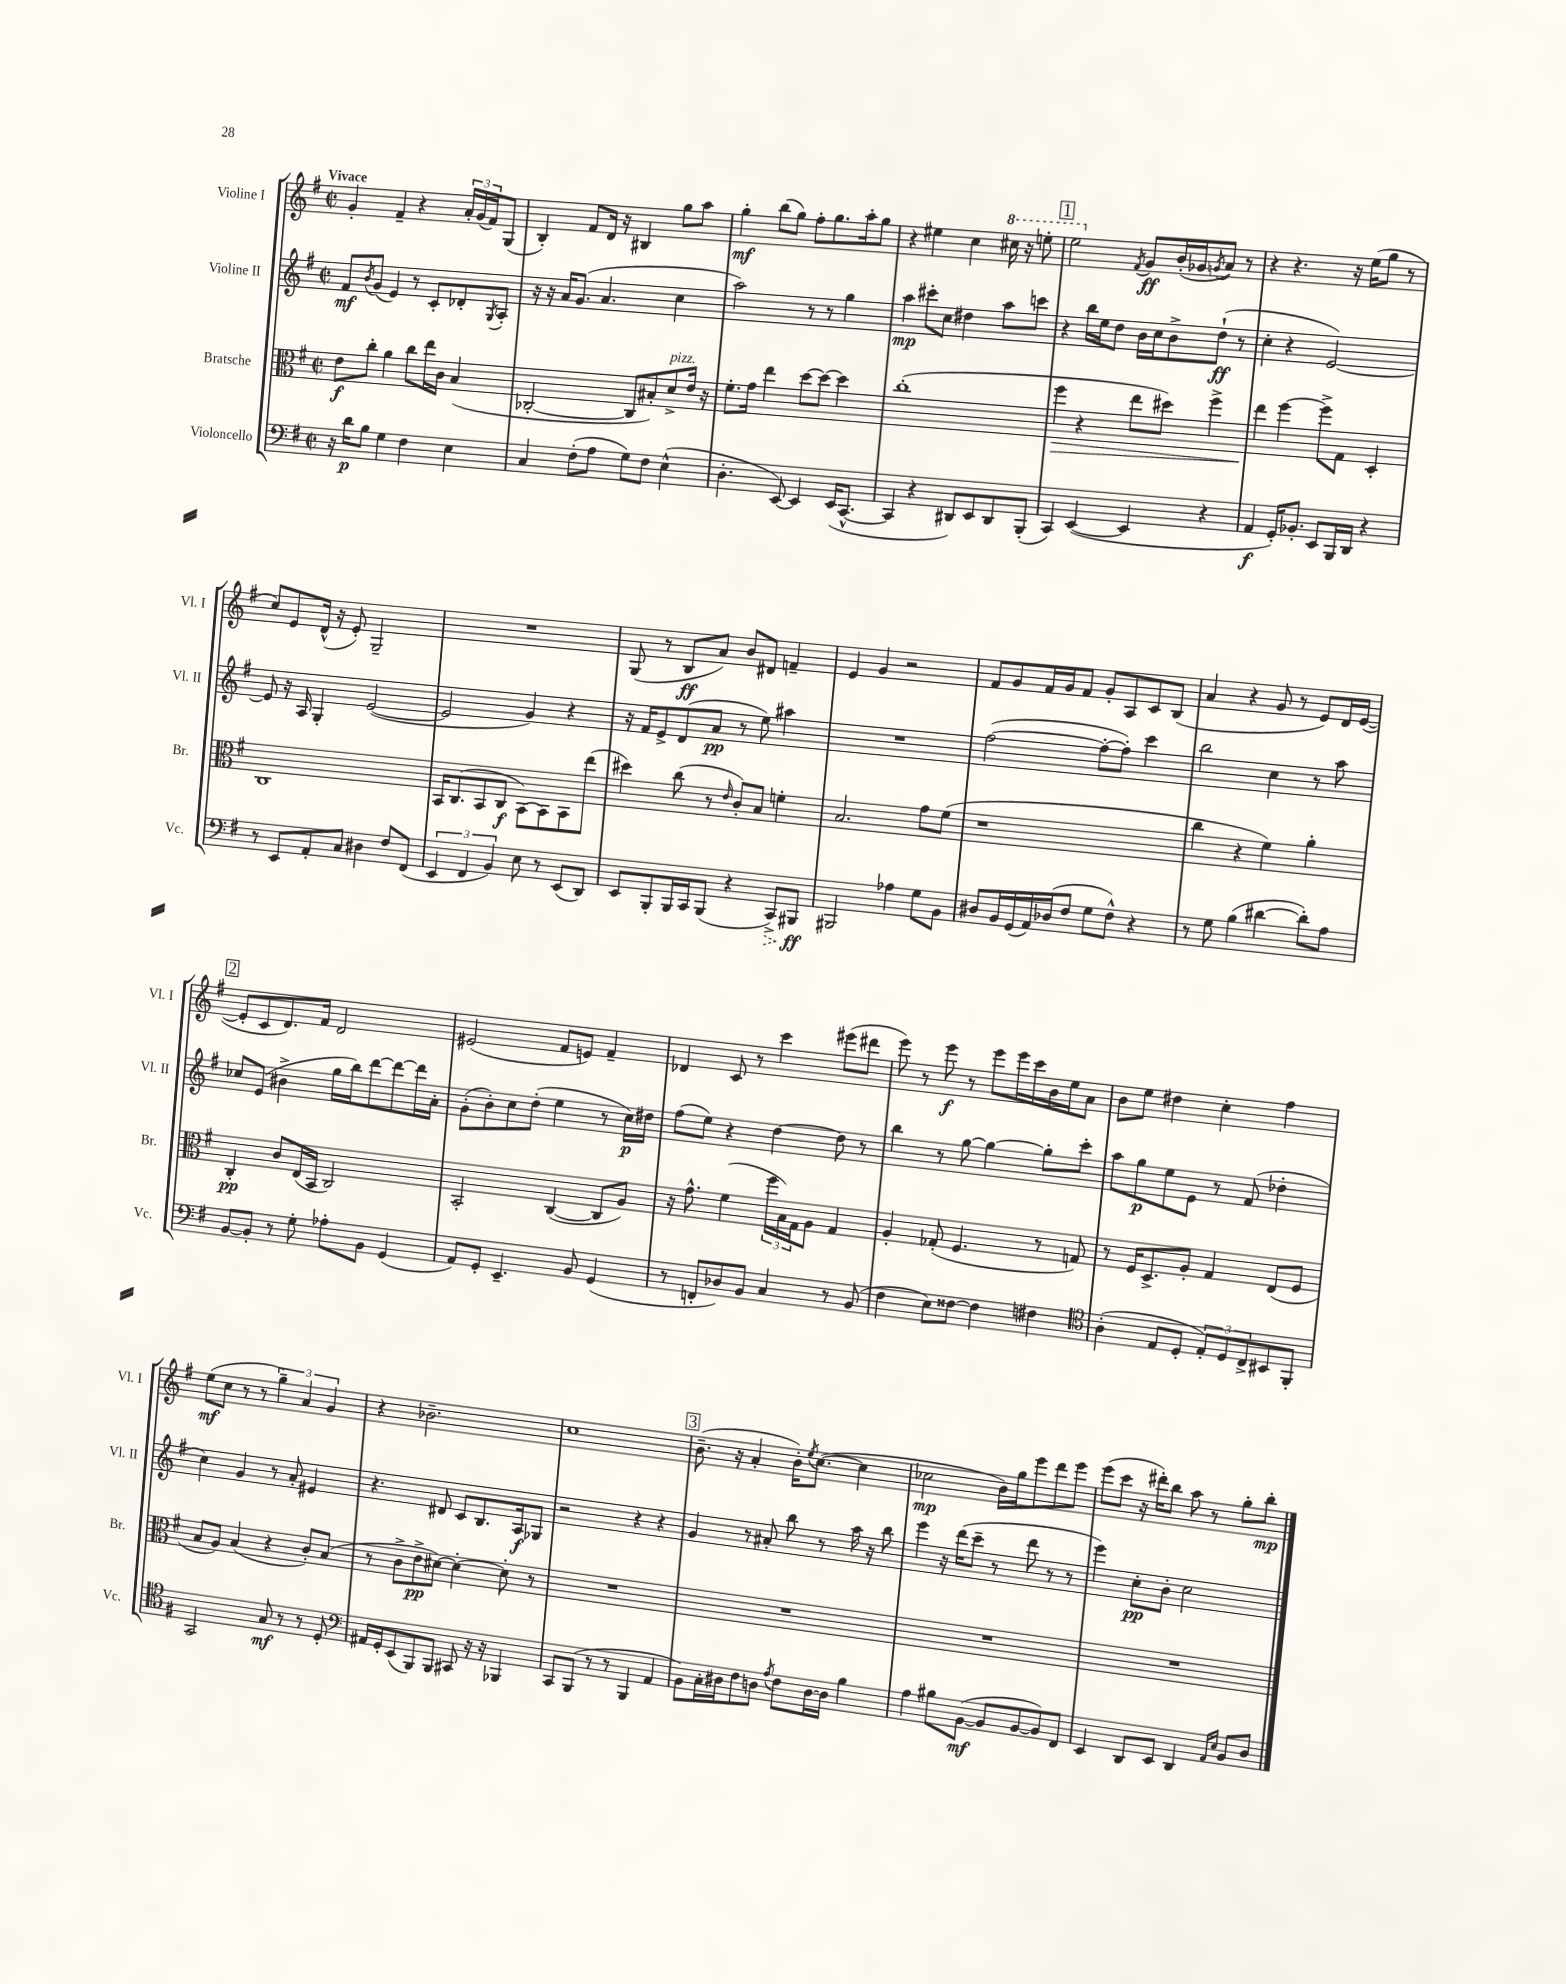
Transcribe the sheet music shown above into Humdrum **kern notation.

**kern	**dynam	**kern	**dynam	**kern	**dynam	**kern	**dynam
*part4	*part4	*part3	*part3	*part2	*part2	*part1	*part1
*staff4	*staff4	*staff3	*staff3	*staff2	*staff2	*staff1	*staff1
*I"Violoncello	*	*I"Bratsche	*	*I"Violine II	*	*I"Violine I	*
*I'Vc.	*	*I'Br.	*	*I'Vl. II	*	*I'Vl. I	*
*clefF4	*	*clefC3	*	*clefG2	*	*clefG2	*
*k[f#]	*	*k[f#]	*	*k[f#]	*	*k[f#]	*
*M2/2	*	*M2/2	*	*M2/2	*	*M2/2	*
*met(c|)	*	*met(c|)	*	*met(c|)	*	*met(c|)	*
=1	=1	=1	=1	=1	=1	=1	=1
!	!	!	!	!	!	!LO:TX:a:B:t=Vivace	!
16r	.	8e\L	f	8f#/L	mf	4g'/	.
16d\KL	p	.	.	.	.	.	.
.	.	.	.	8qb/	.	.	.
8B\J	.	8cc'\J	.	(8g/J	.	.	.
4G\	.	4a\	.	4e/)	.	4f#~/	.
4F#\	.	8cc\L	.	8r	.	4r	.
.	.	16ee\L	.	8c'/L	.	.	.
.	.	16c\JJ	.	.	.	.	.
4E\	.	(4B/	.	8d-X'/	.	24a'/LL	.
.	.	.	.	.	.	(24g/	.
.	.	.	.	.	.	24f#/J)	.
.	.	.	.	8qG/	.	.	.
.	.	.	.	8A'/J	.	(8G/J	.
=2	=2	=2	=2	=2	=2	=2	=2
4C/	.	[2C-X'/	.	16r	.	4B'/)	.
.	.	.	.	16r	.	.	.
.	.	.	.	16a/KL	.	.	.
.	.	.	.	(8.g/J	.	.	.
(8F#'\L	.	.	.	.	.	8f#/L	.
8A\J	.	.	.	4.a/	.	16d/Jk	.
.	.	.	.	.	.	16r	.
8G\L)	.	8C-/L]	.	.	.	4B#X/	.
8F#\J	.	8B#X'/)	.	.	.	.	.
!	!	!LO:TX:a:i:t=pizz.	!	!	!	!	!
(4E^^\	.	8d^/	.	4cc\	.	8gg\L	.
.	.	16e/Jk	.	.	.	8aa\J	.
.	.	16r	.	.	.	.	.
=3	=3	=3	=3	=3	=3	=3	=3
4.D'\	.	8.f#'\L	.	2aa\)	.	4gg'\	mf
.	.	16g\Jk	.	.	.	.	.
.	.	4ee\	.	.	.	(8bb\L	.
[8EE/)	.	.	.	.	.	8gg\J)	.
4EE/]	.	[8dd\L	.	8r	.	8ff#'\L	.
.	.	8dd\J_	.	8r	.	8.gg\	.
(16EE/KL	.	4dd\]	.	4gg\	.	.	.
[8.CC^^/J	.	.	.	.	.	16aa'\k	.
.	.	.	.	.	.	8gg\J	.
=4	=4	=4	=4	=4	=4	=4	=4
4CC/]	.	(1cc'	.	4aa\	mp	4r	.
4r	.	.	.	8ccc#X'\L	.	4ee#X\	.
.	.	.	.	8cc\J	.	.	.
8DD#X/L)	.	.	.	4dd#X\	.	4cc\	.
8EE/	.	.	.	.	.	.	.
*	*	*	*	*	*	*8va	*
8DD#/	.	.	.	8aa\L	.	16ccc#X\	.
.	.	.	.	.	.	16r	.
(8BBB'/J	.	.	.	8cccn\J	.	8eeen'\	.
!!LO:REH:place=s1:t=1
=5	=5	=5	=5	=5	=5	=5	=5
!	!	!	!LO:HP:b	!	!	!	!
4CC/)	.	4ff#\	>	4r	.	2eee\	.
([4EE/	.	4r	.	16bb\LL	.	.	.
.	.	.	.	16ee\J	.	.	.
.	.	.	.	8dd\J	.	.	.
*	*	*	*	*	*	*X8va	*
.	.	.	.	.	.	8qf#/	.
4EE/]	.	8ee\L	.	16b\LL	.	8g/L	ff
.	.	.	.	16cc\J	.	.	.
.	.	8dd#X\J)	.	8b^\	.	(16b'/L	.
.	.	.	.	.	.	16g-X/J	.
.	.	.	.	.	.	8qgn/	.
4r	.	4ff#^\	.	(8dd`\J	ff	8a/J)	.
.	.	.	.	8r	.	8r	.
=6	=6	=6	=6	=6	=6	=6	=6
4AA/	f	4ee\	.	4cc'\	.	4r	.
16GG'/KL)	.	[4ff#\	]	4r	.	4.r	.
8.BB-X'/J	.	.	.	.	.	.	.
8EE/L	.	8ff#^\L]	.	[2e/)	.	.	.
16BBB/L	.	8G\J	.	.	.	16r	.
16DD/JJ	.	.	.	.	.	(16ee\KL	.
4r	.	4D'/	.	.	.	8gg\J	.
.	.	.	.	.	.	8r	.
!!LO:LB:g=z
=7	=7	=7	=7	=7	=7	=7	=7
8r	.	1C	.	8e/]	.	8cc/L)	.
8EE/L	.	.	.	16r	.	8e/	.
.	.	.	.	16A/	.	.	.
8AA'/	.	.	.	4G'/	.	(16d^^/Jk	.
.	.	.	.	.	.	16r	.
8C/J	.	.	.	.	.	8e'/)	.
4D#X\	.	.	.	([2e/	.	2G~/	.
8F#/L	.	.	.	.	.	.	.
(8FF#/J	.	.	.	.	.	.	.
=8	=8	=8	=8	=8	=8	=8	=8
6EE/	.	16BB/KL	.	2e/]	.	1r	.
.	.	(8.C/	.	.	.	.	.
6FF#/	.	.	.	.	.	.	.
.	.	8BB/	.	.	.	.	.
6BB/)	.	.	.	.	.	.	.
.	.	8C/J	f	.	.	.	.
8E\	.	[8BB\L)	.	4g/)	.	.	.
8r	.	8BB\]	.	.	.	.	.
(8EE/L	.	8BB\	.	4r	.	.	.
8DD/J)	.	(8ee\J	.	.	.	.	.
=9	=9	=9	=9	=9	=9	=9	=9
8EE/L	.	4dd#X\)	.	16r	.	(8G/	.
.	.	.	.	16f#/KL	.	.	.
8BBB'/	.	.	.	8e^/	.	8r	.
16BBB/L	.	(8cc\	.	(8d/	.	8B/L	ff
16CC/J	.	.	.	.	.	.	.
(8BBB/J	.	8r	.	8a/J	pp	8a/J)	.
.	.	16qqe/	.	.	.	.	.
4r	.	8c'/L)	.	8r	.	8b/L	.
.	.	8B/J	.	8ee\)	.	8d#X/J	.
!	!LO:HP:b	!	!	!	!	!	!
8CC^/L)	>	4fn'\	.	4aa#X\	.	4fn~/	.
8BBB#X/J	ff	.	.	.	.	.	.
.	]	.	.	.	.	.	.
=10	=10	=10	=10	=10	=10	=10	=10
2BBB#X/	.	2.B/	.	1r	.	4e/	.
.	.	.	.	.	.	4g/	.
4A-X\	.	.	.	.	.	2r	.
8G\L	.	8g\L	.	.	.	.	.
8BB\J	.	(8f#\J	.	.	.	.	.
=11	=11	=11	=11	=11	=11	=11	=11
8D#X/L	.	1r	.	([2ff#\	.	8f#/L	.
16BB/L	.	.	.	.	.	8g/	.
(16GG/	.	.	.	.	.	.	.
16AA/)	.	.	.	.	.	16f#/L	.
(16D-X/J	.	.	.	.	.	16g/J	.
8F#/J	.	.	.	.	.	8f#/J	.
8G\L	.	.	.	8ff#'\L_	.	8g'/L	.
8F#^^\J)	.	.	.	8ff#'\J])	.	8A/	.
4r	.	.	.	4ccc\	.	8c/	.
.	.	.	.	.	.	(8B/J	.
=12	=12	=12	=12	=12	=12	=12	=12
8r	.	4cc\	.	2bb\	.	4a/	.
8G\	.	.	.	.	.	.	.
(4B\	.	4r	.	.	.	4r	.
[4d#X\	.	4f#\)	.	4cc\	.	8g/	.
.	.	.	.	.	.	8r	.
8d#'\L])	.	4a'\	.	8r	.	8e/L)	.
8A\J	.	.	.	8aa\	.	16d/L	.
.	.	.	.	.	.	([16e/JJ	.
!!LO:LB:g=z
!!LO:REH:place=s1:t=2
=13	=13	=13	=13	=13	=13	=13	=13
[8BB/L	.	4C'/	pp	8cc-X/L	.	8e'/L]	.
8BB'/J]	.	.	.	(8e/J	.	8c/	.
8r	.	8c/L	.	4b#X^\	.	8.d/)	.
8G'\	.	(16E/L	.	.	.	.	.
.	.	16BB/JJ	.	.	.	16f#/Jk	.
8A-X'\L	.	2C/)	.	16gg\LL	.	2d/	.
.	.	.	.	16bb\J)	.	.	.
8BB\J	.	.	.	[8ddd\	.	.	.
(4GG/	.	.	.	8ddd\_	.	.	.
.	.	.	.	16ddd\L]	.	.	.
.	.	.	.	16a'\JJ	.	.	.
=14	=14	=14	=14	=14	=14	=14	=14
8AA/L)	.	2BB'/	.	(8g'\L	.	(2e#X/	.
8GG'/J	.	.	.	8b'\)	.	.	.
4.EE~/	.	.	.	8cc\	.	.	.
.	.	.	.	(8dd'\J	.	.	.
.	.	([4C/	.	4ee\	.	8f#/L	.
8BB/	.	.	.	.	.	8en/J)	.
(4GG/	.	8C/L]	.	8r	.	4f#~/	.
.	.	8A/J)	.	16cc\LL)	p	.	.
.	.	.	.	16dd#X\JJ	.	.	.
=15	=15	=15	=15	=15	=15	=15	=15
8r	.	16r	.	(8ff#\L	.	4d-X/	.
.	.	8.g^^\	.	.	.	.	.
8FFn'/L	.	.	.	8ee\J)	.	.	.
8D-X/)	.	(4f#\	.	4r	.	8c/	.
8BB/J	.	.	.	.	.	8r	.
4C/	.	24ff#\LL	.	[4dd\	.	4ccc\	.
.	.	24B\)	.	.	.	.	.
.	.	24G\J	.	.	.	.	.
.	.	8A\J	.	.	.	.	.
8r	.	4G/	.	8dd\]	.	(8eee#X\L	.
(8BB/	.	.	.	8r	.	8ddd#X\J	.
=16	=16	=16	=16	=16	=16	=16	=16
4F#\	.	4A'/	.	4bb\	.	8eee\)	.
.	.	.	.	.	.	8r	.
8E\L)	.	(8G-X'/	.	8r	.	8eee\	f
[8F##X\J	.	4.F#/	.	[8gg\	.	8r	.
4F##\]	.	.	.	4gg\_	.	8eee\L	.
.	.	.	.	.	.	16eee\L	.
.	.	.	.	.	.	16ccc\	.
4F#X\	.	8r	.	8gg'\L]	.	16b\	.
.	.	.	.	.	.	16ee\J	.
.	.	8Gn/)	.	8ccc'\J	.	8a\J	.
=17	=17	=17	=17	=17	=17	=17	=17
*clefC4	*	*	*	*	*	*	*
(4A'\	.	8r	.	8aa\L	.	8b\L	.
.	.	16F#/KL	.	8gg\	p	8ee\J	.
.	.	8.D^/	.	.	.	.	.
8E/L	.	.	.	8ee\	.	4dd#X\	.
8D'/J	.	8A'/J	.	8e\J	.	.	.
12E'/L)	.	4G/	.	8r	.	4cc'\	.
12D/	.	.	.	.	.	.	.
.	.	.	.	(8f#/	.	.	.
12C^/	.	.	.	.	.	.	.
8BB#X/	.	(8E/L	.	4dd-X'\	.	4ff#\	.
8FF#'/J	.	8F#/J	.	.	.	.	.
!!LO:LB:g=z
=18	=18	=18	=18	=18	=18	=18	=18
2GG/	.	8B/L	.	4cc\)	.	(8ee\L	mf
.	.	8A/J)	.	.	.	8cc\J	.
.	.	(4B/	.	4g/	.	8r	.
.	.	.	.	.	.	8r	.
8G/	mf	4r	.	8r	.	6gg~\)	.
8r	.	.	.	8a'/	.	.	.
.	.	.	.	.	.	6a/	.
8r	.	8c'/L)	.	4e#X/	.	.	.
.	.	.	.	.	.	6g/	.
8D'/	.	(8B/J	.	.	.	.	.
=19	=19	=19	=19	=19	=19	=19	=19
*clefF4	*	*	*	*	*	*	*
16AA#X/LL	.	8r	.	4.r	.	4r	.
16GG'/J	.	.	.	.	.	.	.
(8EE/	.	8c^\L	.	.	.	.	.
8BBB/)	.	8e^\	pp	.	.	2.b-X~\	.
8BBB/J	.	[8d#X\J)	.	8d#X/	.	.	.
8CC#X/	.	4d#'\_	.	8c/L	.	.	.
16r	.	.	.	8.B/	.	.	.
16r	.	.	.	.	.	.	.
4BBB-X/	.	8d#'\]	.	.	.	.	.
.	.	.	.	16A/k	f	.	.
.	.	8r	.	8G-X/J	.	.	.
=20	=20	=20	=20	=20	=20	=20	=20
8CC/L	.	1r	.	2r	.	1cc	.
(8BBB/J	.	.	.	.	.	.	.
8r	.	.	.	.	.	.	.
8r	.	.	.	.	.	.	.
4BBB/	.	.	.	4r	.	.	.
4AA/	.	.	.	4r	.	.	.
!!LO:REH:place=s1:t=3
=21	=21	=21	=21	=21	=21	=21	=21
8BB\L)	.	1r	.	4g/	.	(8.b~\	.
16C'\L	.	.	.	.	.	.	.
16D#X\J	.	.	.	.	.	16r	.
8F#\	.	.	.	8r	.	4a'/	.
8Dn\J	.	.	.	8a#X'/	.	.	.
8qA/	.	.	.	.	.	.	.
8F#\L	.	.	.	8bb\	.	16b'\KL)	.
.	.	.	.	.	.	8qee/	.
.	.	.	.	.	.	([8.cc\J	.
[16D\L	.	.	.	8r	.	.	.
16D\JJ]	.	.	.	.	.	.	.
4B\	.	.	.	16aa\	.	4cc\]	.
.	.	.	.	16r	.	.	.
.	.	.	.	8bb\	.	.	.
=22	=22	=22	=22	=22	=22	=22	=22
4A\	.	1r	.	4eee\	.	2cc-X\	mp
8B#X\L	.	.	.	16r	.	.	.
.	.	.	.	(16ddd\KL	.	.	.
([8BB\J	mf	.	.	8ccc~\J	.	.	.
8BB/L]	.	.	.	8r	.	16b\LL)	.
.	.	.	.	.	.	16gg\J	.
[8BB/	.	.	.	8ddd\	.	8eee\	.
8BB/])	.	.	.	8r	.	8ddd\	.
8FF#/J	.	.	.	8r	.	8eee\J	.
=23	=23	=23	=23	=23	=23	=23	=23
4EE/	.	1r	.	4eee\)	.	(8eee\L	.
.	.	.	.	.	.	8ccc\J	.
8DD/L	.	.	.	8cc'\L	pp	16r	.
.	.	.	.	.	.	16ddd#X'\KL)	.
8EE/J	.	.	.	8b'\J	.	8bb\J	.
4DD/	.	.	.	2cc\	.	8aa\	.
.	.	.	.	.	.	8r	.
16qqAA/LL	.	.	.	.	.	.	.
16qqE/JJ	.	.	.	.	.	.	.
8BB/L	.	.	.	.	.	8gg'\L	.
8D/J	.	.	.	.	.	8bb'\J	mp
==	==	==	==	==	==	==	==
*-	*-	*-	*-	*-	*-	*-	*-
